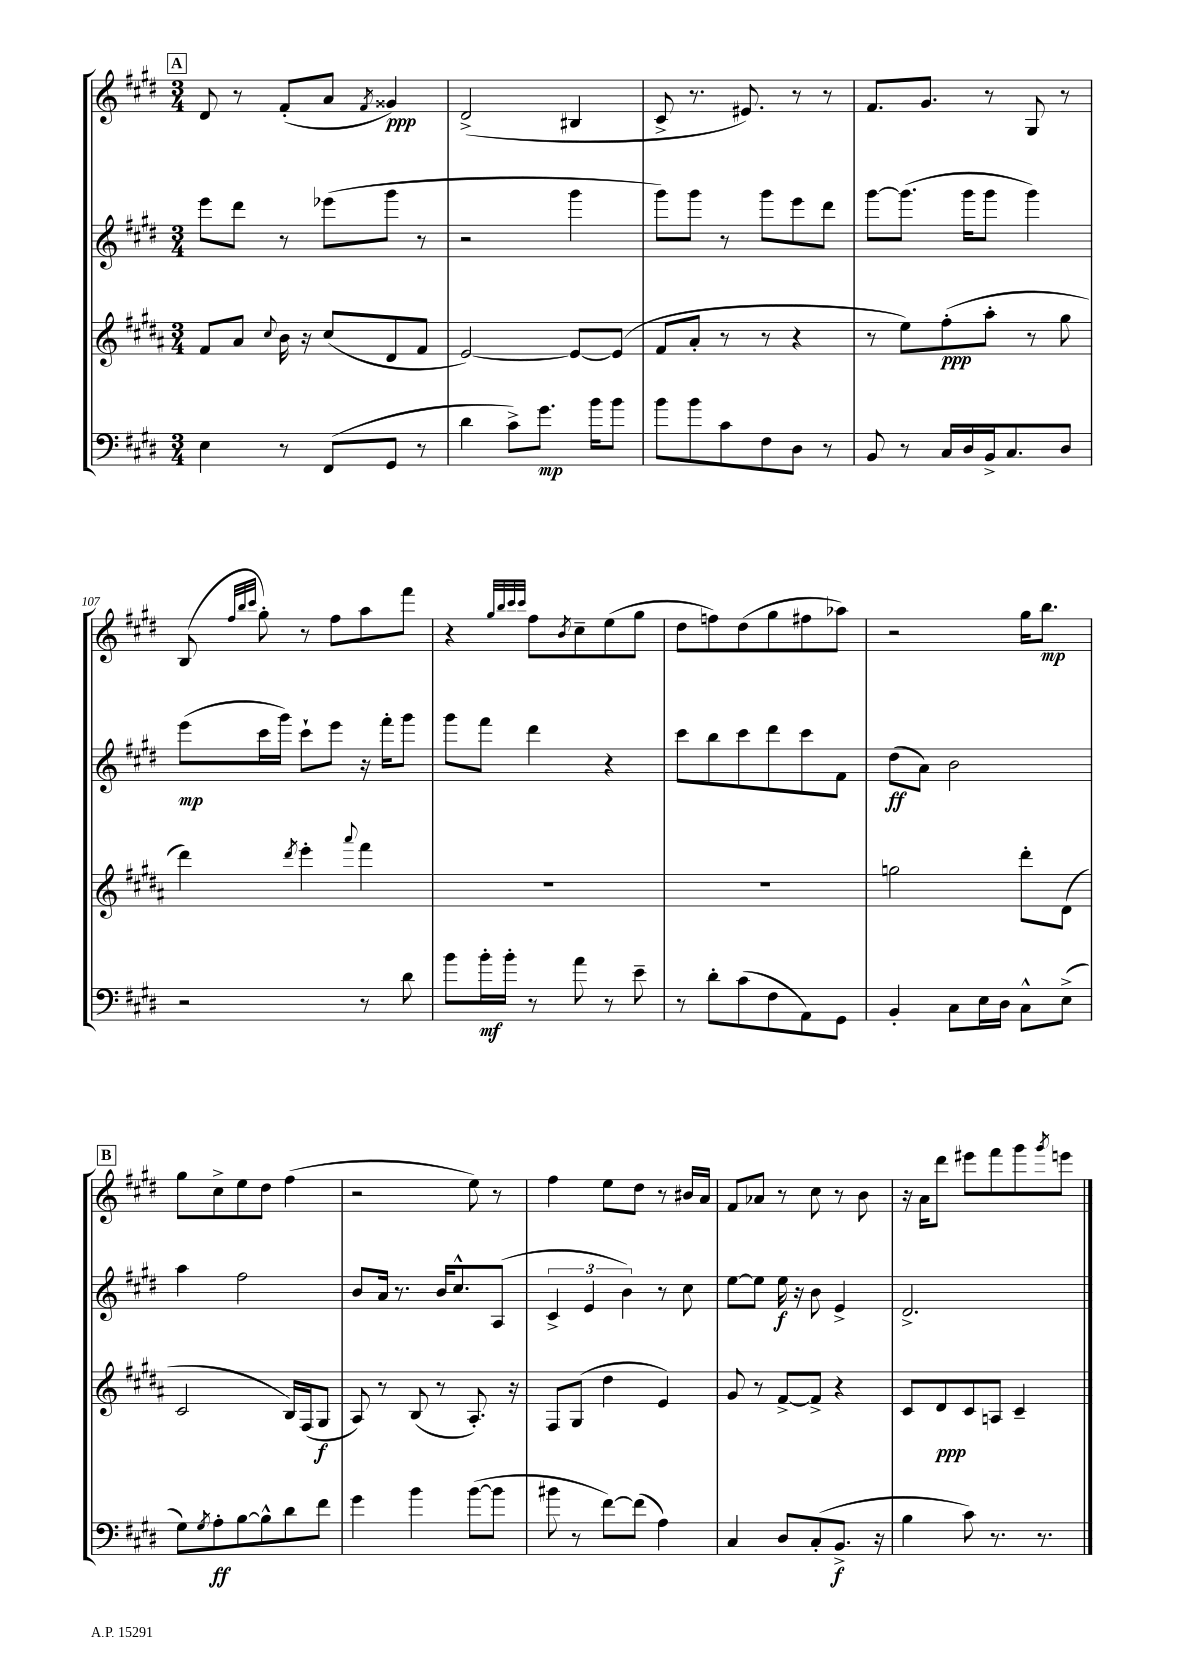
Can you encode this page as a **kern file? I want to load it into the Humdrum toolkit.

**kern	**kern	**kern	**kern
*staff4	*staff3	*staff2	*staff1
*clefF4	*clefG2	*clefG2	*clefG2
*k[f#c#g#d#]	*k[f#c#g#d#a#]	*k[f#c#g#d#]	*k[f#c#g#d#]
*M3/4	*M3/4	*M3/4	*M3/4
4E	8f#	8eee	8d#
.	8a#	8ddd#	8r
.	8qqcc#	.	.
8r	16b	8r	(8f#'
.	16r	.	.
(8FF#	(8cc#	(8eee-	8a
.	.	.	8qf#
8GG#	8d#	8ggg#	4g##)
8r	8f#	8r	.
=	=	=	=
4d#	[2e)	2r	(2d#^
8c#^)	.	.	.
8.g#	.	.	.
.	8e_	4ggg#	4B#
16b	.	.	.
8b	(8e]	.	.
=	=	=	=
8b	8f#	8ggg#)	8c#^
8b	8a#'	8ggg#	8.r
8c#	8r	8r	.
.	.	.	8.e#)
8F#	8r	8ggg#	.
8D#	4r	8eee	8r
8r	.	8ddd#	8r
=	=	=	=
8BB	8r	[8ggg#	8.f#
8r	8ee)	(8.ggg#]	.
.	.	.	8.g#
16C#	(8ff#'	.	.
16D#	.	16ggg#	.
16BB^	8aa#'	8ggg#	8r
8.C#	.	.	.
.	8r	4ggg#)	8G#
8D#	8gg#	.	8r
=	=	=	=
2r	4ddd#)	(8eee	(8B
.	.	.	32qqff#
.	.	.	32qqbb
.	.	.	32qqccc#
.	.	16ccc#	8gg#')
.	.	16ggg#)	.
.	8qddd#	.	.
.	4eee'	8ccc#`	8r
.	.	8eee	8ff#
.	8qqaaa#	.	.
8r	4fff#	16r	8aa
.	.	16fff#'	.
8d#	.	8ggg#	8fff#
=	=	=	=
8b	2.r	8ggg#	4r
16b'	.	8fff#	.
16b'	.	.	.
.	.	.	32qqgg#
.	.	.	32qqbb
.	.	.	32qqccc#
.	.	.	32qqccc#
8r	.	4ddd#	8ff#
.	.	.	8qb
8a	.	.	8cc#~
8r	.	4r	(8ee
8e~	.	.	8gg#
=	=	=	=
8r	2.r	8ccc#	8dd#
8d#'	.	8bb	8ff)
(8c#	.	8ccc#	(8dd#
8F#	.	8ddd#	8gg#
8AA)	.	8ccc#	8ff#
8GG#	.	8f#	8aa-)
=	=	=	=
4BB'	2gg	(8dd#	2r
.	.	8a)	.
8C#	.	2b	.
16E	.	.	.
16D#	.	.	.
8C#^^	8ddd#'	.	16gg#
.	.	.	8.bb
(8E^	(8d#	.	.
=	=	=	=
8G#)	2c#	4aa	8gg#
8qG#	.	.	.
8A'	.	.	8cc#^
[8B	.	2ff#	8ee
8B^^]	.	.	8dd#
8d#	16B)	.	(4ff#
.	(16F#	.	.
8f#	8G#	.	.
=	=	=	=
4g#	8A#)	8b	2r
.	8r	16a	.
.	.	8.r	.
4b	(8B	.	.
.	8r	16b	.
.	.	8.cc#^^	.
([8b	8.A#')	.	8ee)
8b]	.	(8A	8r
.	16r	.	.
=	=	=	=
8b#	8F#	6c#^	4ff#
8r	(8G#	.	.
.	.	6e	.
[8f#)	4dd#	.	8ee
.	.	6b)	.
(8f#]	.	.	8dd#
4A)	4e)	8r	8r
.	.	8cc#	16b#
.	.	.	16a
=	=	=	=
4C#	8g#	[8ee	8f#
.	8r	8ee]	8a-
8D#	[8f#^	16ee	8r
.	.	16r	.
(8C#'	8f#^]	8b	8cc#
8.BB^	4r	4e^	8r
.	.	.	8b
16r	.	.	.
=	=	=	=
4B	8c#	2.d#^	16r
.	.	.	16a
.	8d#	.	8ddd#
8c#)	8c#	.	8eee#
8.r	8A	.	8fff#
.	4c#~	.	8ggg#
8.r	.	.	.
.	.	.	8qggg#
.	.	.	8eee
==	==	==	==
*-	*-	*-	*-
